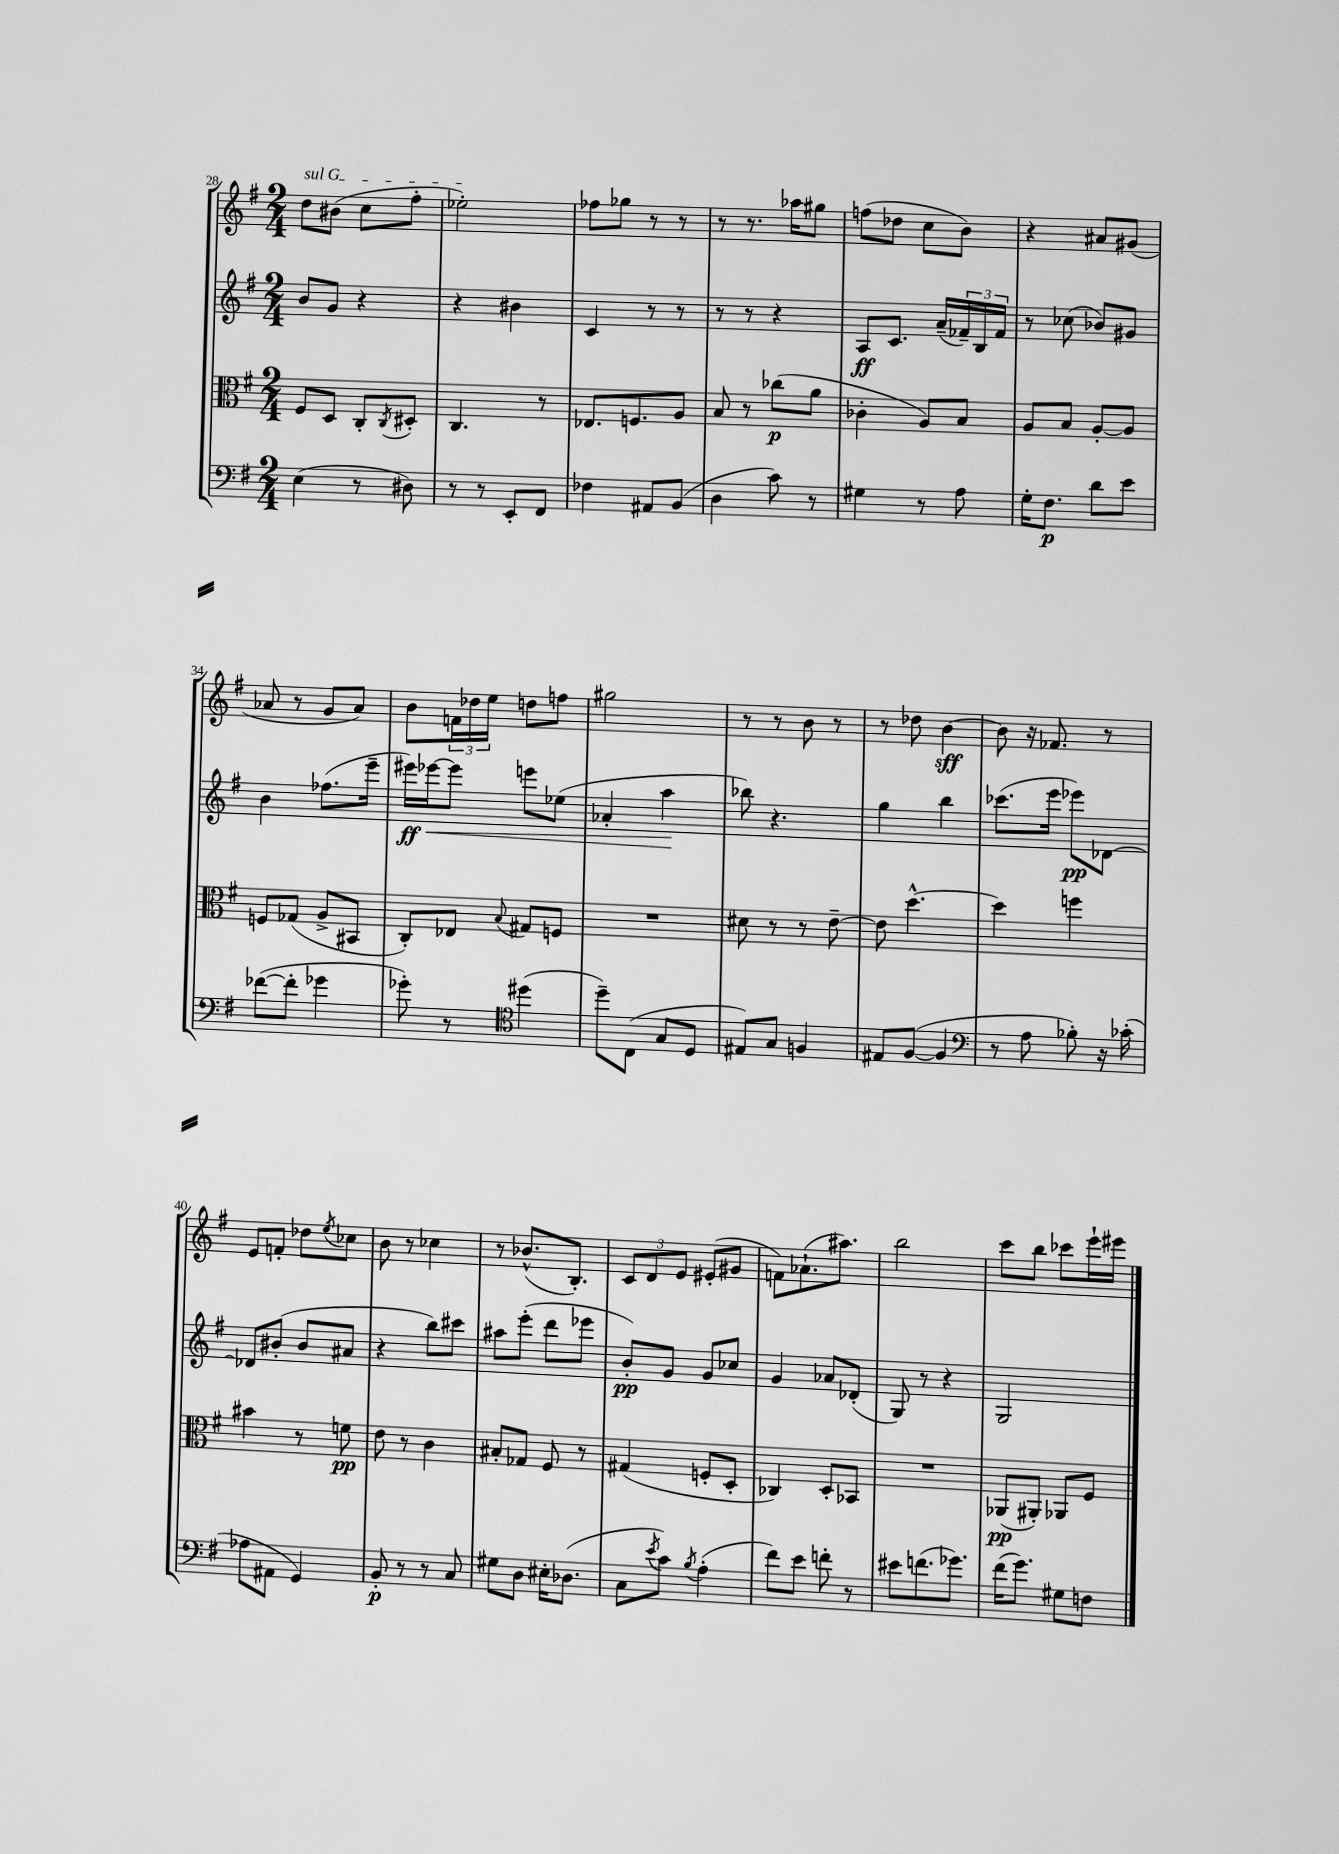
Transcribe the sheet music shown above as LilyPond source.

<<
\new StaffGroup <<
\new Staff = "s0" {
    \clef treble \key g \major \numericTimeSignature \time 2/4
    \once \override TextSpanner.bound-details.left.text = \markup { \italic "sul G" } d''8\startTextSpan bis'8( c''8 fis''8-. |
    ees''2-.\stopTextSpan) |
    fes''8 ges''8 r8 r8 |
    r8 r8. aes''16 gis''8 |
    f''8( des''8 c''8 b'8) |
    r4 ais'8 gis'8( |
    aes'8 r8 g'8 aes'8) |
    b'8 \tuplet 3/2 { f'16 des''16 e''16 } d''8 f''8 |
    gis''2 |
    r8 r8 b'8 r8 |
    r8 des''8 b'4~\sff |
    b'8 r16 fes'8. r8 |
    e'8 f'8-. des''8 \acciaccatura { e''8 } ces''8 |
    b'8 r8 ces''4 |
    r8 bes'8.-^( b8.-.) |
    \tuplet 3/2 { c'8 d'8 e'8 } eis'8-.( gis'8 |
    f'8) aes'8.-!( ais''8.) |
    b''2 |
    c'''8 b''8 ces'''8 e'''16-! eis'''16 \bar "|." |
}
\new Staff = "s1" {
    \clef treble \key g \major \numericTimeSignature \time 2/4
    b'8 g'8 r4 |
    r4 bis'4 |
    c'4 r8 r8 |
    r8 r8 r4 |
    a8\ff c'8. a'16--( \tuplet 3/2 { fes'16--) b16 fes'16 } |
    r8 ces''8( bes'8) gis'8 |
    b'4 fes''8.( e'''16-- |
    eis'''16\ff) ees'''16~\< ees'''8 e'''8 ees''8( |
    aes'4-. a''4\! |
    bes''8) r4. |
    g''4 b''4 |
    ces'''8.( e'''16 ees'''8\pp) des'8~ |
    des'8 bis'8-.( bis'8 ais'8 |
    r4 b''8) cis'''8 |
    ais''8 e'''8-.( d'''8 ees'''8 |
    b'8-.\pp) g'8 g'8 ces''8 |
    g'4 aes'8 des'8-.( |
    g8) r8 r4 |
    g2 \bar "|." |
}
\new Staff = "s2" {
    \clef alto \key g \major \numericTimeSignature \time 2/4
    fis8 d8 c8-. \acciaccatura { c8 } dis8-. |
    c4. r8 |
    ees8. f8. a8 |
    b8 r8 ces''8\p( a'8 |
    ces'4-. a8) b8 |
    a8 b8 a8~-. a8 |
    f8 ges8( a8-> bis,8 |
    c8-.) ees8 \appoggiatura { b8 } gis8 f8 |
    R2 |
    dis'8 r8 r8 e'8~-- |
    e'8 d''4.~-^ |
    d''4 f''4 |
    bis'4 r8 f'8\pp |
    e'8 r8 c'4 |
    bis8-. ges8 fis8 r8 |
    gis4( f8-. d8-. |
    ces4) d8-. bes,8 |
    R2 |
    aes,8\pp( ais,8-.) aes,8 fis8 \bar "|." |
}
\new Staff = "s3" {
    \clef bass \key g \major \numericTimeSignature \time 2/4
    e4( r8 dis8) |
    r8 r8 e,8-. fis,8 |
    fes4 ais,8 b,8( |
    d4 c'8) r8 |
    gis4 r8 a8 |
    g16-. fis8.\p d'8 e'8 |
    fes'8~( fes'8-. ges'4 |
    ges'8-.) r8 \clef tenor dis''4( |
    d''8--) c8( g8 d8 |
    eis8) g8 f4 |
    eis8 fis8~( fis4 |
    \clef bass r8 a8 bes8-.) r16 ces'16-.( |
    aes8 ais,8 g,4) |
    b,8-.\p r8 r8 c8 |
    gis8 d8 eis16-. des8.( |
    c8 \acciaccatura { e'8 } c'8) \acciaccatura { b8 } a4-.( |
    fis'8) e'8 f'8-. r8 |
    eis'8 f'8.( ges'8.) |
    fis'16( g'8.) gis8 f8 \bar "|." |
}
>>
>>
\layout { \context { \Score currentBarNumber = #28 } }
